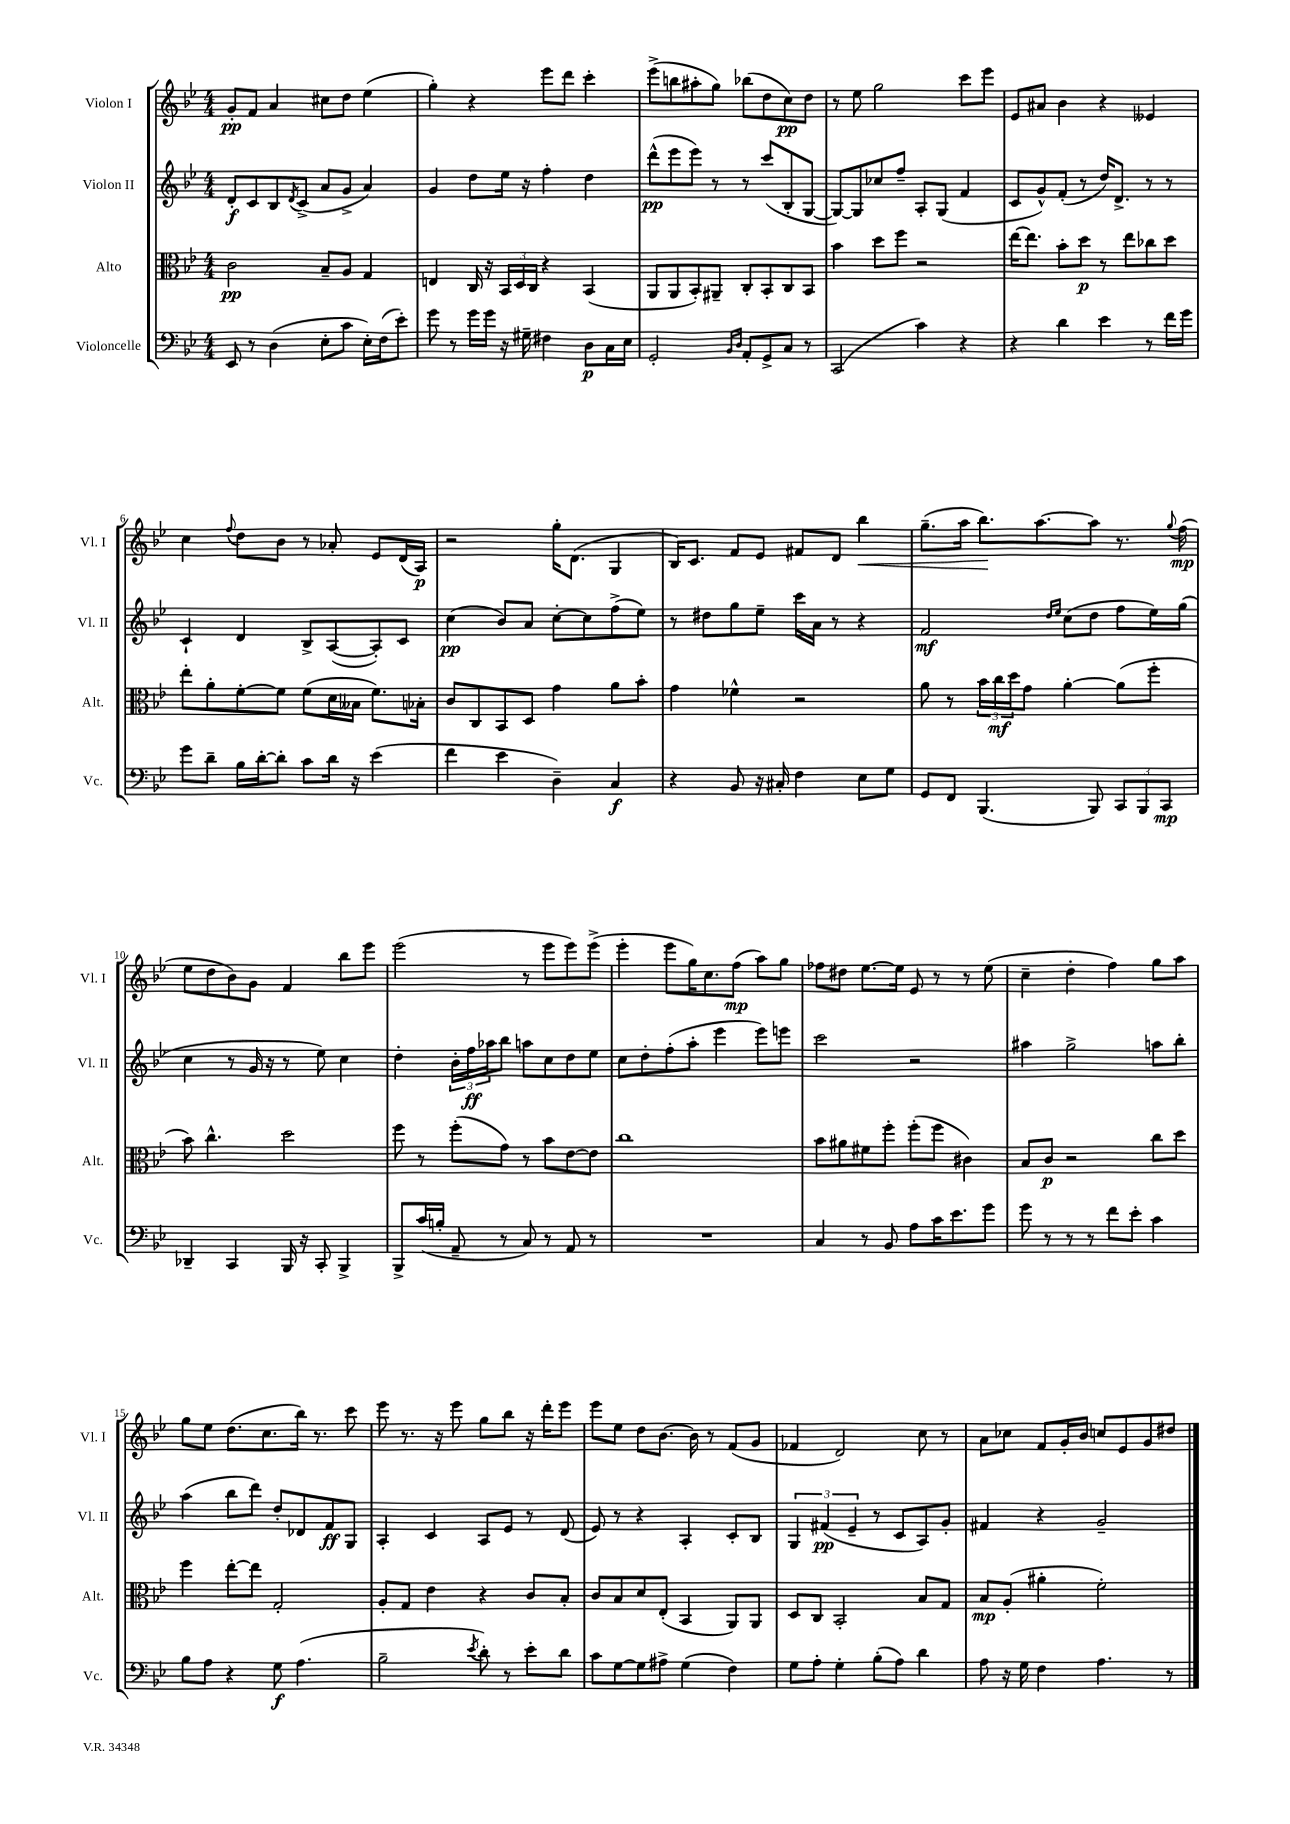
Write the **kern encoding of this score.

**kern	**dynam	**kern	**dynam	**kern	**dynam	**kern	**dynam
*part4	*part4	*part3	*part3	*part2	*part2	*part1	*part1
*staff4	*staff4	*staff3	*staff3	*staff2	*staff2	*staff1	*staff1
*I"Violoncelle	*	*I"Alto	*	*I"Violon II	*	*I"Violon I	*
*I'Vc.	*	*I'Alt.	*	*I'Vl. II	*	*I'Vl. I	*
*clefF4	*	*clefC3	*	*clefG2	*	*clefG2	*
*k[b-e-]	*	*k[b-e-]	*	*k[b-e-]	*	*k[b-e-]	*
*M4/4	*	*M4/4	*	*M4/4	*	*M4/4	*
=1	=1	=1	=1	=1	=1	=1	=1
8EE-/	.	2c\	pp	8d'/L	f	8g'/L	pp
8r	.	.	.	8c/	.	8f/J	.
(4D\	.	.	.	8B-/	.	4a/	.
.	.	.	.	8qd/	.	.	.
.	.	.	.	(8c^/J	.	.	.
8E-'\L	.	8B-~/L	.	8a/L	.	8cc#X\L	.
8c\J	.	8A/J	.	8g^/J	.	8dd\J	.
16E-'\LL)	.	4G/	.	4a/)	.	(4ee-\	.
(16F\J	.	.	.	.	.	.	.
8e-'\J)	.	.	.	.	.	.	.
=2	=2	=2	=2	=2	=2	=2	=2
8g\	.	4En/	.	4g/	.	4gg'\)	.
8r	.	.	.	.	.	.	.
16g\LL	.	16C/	.	8dd\L	.	4r	.
16g\JJ	.	16r	.	.	.	.	.
16r	.	24BB-/LL	.	16ee-\Jk	.	.	.
.	.	24D/	.	.	.	.	.
16G#X~\	.	.	.	16r	.	.	.
.	.	24C/JJ	.	.	.	.	.
4F#X\	.	4r	.	4ff'\	.	8eee-\L	.
.	.	.	.	.	.	8ddd\J	.
8D\L	p	(4BB-/	.	4dd\	.	4ccc'\	.
16C\L	.	.	.	.	.	.	.
16E-\JJ	.	.	.	.	.	.	.
=3	=3	=3	=3	=3	=3	=3	=3
2GG'/	.	8AA/L	.	(8ddd^^\L	pp	(8eee-^\L	.
.	.	8AA/	.	8eee-\	.	8bbn\	.
.	.	8BB-'/)	.	8eee-\J)	.	8aa#X'\	.
.	.	8AA#X~/J	.	8r	.	8gg\J)	.
16qqBB-/LL	.	.	.	.	.	.	.
16qqD/JJ	.	.	.	.	.	.	.
8AA'/L	.	8C'/L	.	8r	.	(8bb-X\L	.
8GG^/	.	8BB-'/	.	(8ccc/L	.	8dd\	.
8C/J	.	8C/	.	8B-'/	.	8cc\)	pp
8r	.	8BB-/J	.	[8G/J	.	8dd\J	.
=4	=4	=4	=4	=4	=4	=4	=4
(2CC/	.	4b-\	.	8G/L_)	.	8r	.
.	.	.	.	8G/]	.	8ee-\	.
.	.	8dd\L	.	8cc-X/	.	2gg\	.
.	.	8ff\J	.	8ff~/J	.	.	.
4c\)	.	2r	.	8A'/L	.	.	.
.	.	.	.	(8G/J	.	.	.
4r	.	.	.	4f/	.	8ccc\L	.
.	.	.	.	.	.	8eee-\J	.
=5	=5	=5	=5	=5	=5	=5	=5
4r	.	[16ee-\KL	.	8c/L	.	8e-/L	.
.	.	8.ee-\J]	.	.	.	.	.
.	.	.	.	8g^^/)	.	8a#X/J	.
4d\	.	8b-'\L	.	(8f'/J	.	4b-\	.
.	.	8dd\J	p	8r	.	.	.
4e-\	.	8r	.	16dd/KL)	.	4r	.
.	.	.	.	8.d^/J	.	.	.
.	.	8ee-\L	.	.	.	.	.
8r	.	8cc-X\	.	8r	.	4e--X/	.
16f\LL	.	8dd\J	.	8r	.	.	.
16g\JJ	.	.	.	.	.	.	.
!!LO:LB:g=z
=6	=6	=6	=6	=6	=6	=6	=6
8g\L	.	8ee-'\L	.	4c`/	.	4cc\	.
8d~\J	.	8a'\	.	.	.	.	.
.	.	.	.	.	.	8qqff/	.
16B-\LL	.	[8f'\	.	4d/	.	8dd\L	.
[16d'\J	.	.	.	.	.	.	.
8d'\J]	.	8f\J]	.	.	.	8b-\J	.
8c\L	.	(8f\L	.	8B-^/L	.	8r	.
16d\Jk	.	16d\L	.	([8A/	.	8a-X'/	.
16r	.	16B--X\JJ	.	.	.	.	.
(4e-\	.	8.f\L)	.	8A'/])	.	8e-/L	.
.	.	.	.	8c/J	.	(16d/L	.
.	.	16B-X'\Jk	.	.	.	16A/JJ)	p
=7	=7	=7	=7	=7	=7	=7	=7
4f\	.	8c/L	.	(4cc\	pp	2r	.
.	.	8C/	.	.	.	.	.
4e-\	.	8BB-/	.	8b-/L)	.	.	.
.	.	8D/J	.	8a/J	.	.	.
4D~\)	.	4g\	.	[8cc'\L	.	16gg'\KL	.
.	.	.	.	.	.	(8.d\J	.
.	.	.	.	8cc\]	.	.	.
4C/	f	8a\L	.	(8ff^\	.	4G/	.
.	.	8b-'\J	.	8ee-\J)	.	.	.
=8	=8	=8	=8	=8	=8	=8	=8
4r	.	4g\	.	8r	.	16B-/KL)	.
.	.	.	.	.	.	8.c/J	.
.	.	.	.	8dd#X\L	.	.	.
8BB-/	.	4f-X^^\	.	8gg\	.	8f/L	.
16r	.	.	.	8ee-~\J	.	8e-/J	.
16C#X'/	.	.	.	.	.	.	.
4F\	.	2r	.	16ccc\LL	.	8f#X/L	.
.	.	.	.	16a\JJ	.	.	.
.	.	.	.	8r	.	8d/J	.
!	!	!	!	!	!	!	!LO:HP:b
8E-\L	.	.	.	4r	.	4bb-\	<
8G\J	.	.	.	.	.	.	.
=9	=9	=9	=9	=9	=9	=9	=9
8GG/L	.	8a\	.	2f/	mf	(8.gg~\L	.
8FF/J	.	8r	.	.	.	.	.
.	.	.	.	.	.	16aa\Jk	.
(4.BBB-/	.	24b-\LL	.	.	.	8.bb-\L)	.
.	.	24cc\	mf	.	.	.	.
.	.	24dd\J	.	.	.	.	.
.	.	8g\J	.	.	.	.	.
.	.	.	.	.	.	[8.aa\	[
.	.	.	.	16qqdd/LL	.	.	.
.	.	.	.	16qqee-/JJ	.	.	.
.	.	[4a'\	.	(8cc\L	.	.	.
8BBB-/)	.	.	.	8dd\J	.	8aa\J]	.
12CC/L	.	(8a\L]	.	8ff\L	.	8.r	.
12BBB-/	.	.	.	.	.	.	.
.	.	8ff'\J	.	16ee-\L)	.	.	.
12CC/J	mp	.	.	.	.	.	.
.	.	.	.	.	.	8qqgg/	.
.	.	.	.	(16gg\JJ	.	(16ff\	mp
!!LO:LB:g=z
=10	=10	=10	=10	=10	=10	=10	=10
4DD-X~/	.	8b-\)	.	4cc\	.	8ee-\L	.
.	.	4.cc^^\	.	.	.	8dd\	.
4CC/	.	.	.	8r	.	8b-\)	.
.	.	.	.	16g/	.	8g\J	.
.	.	.	.	16r	.	.	.
16BBB-/	.	2dd\	.	8r	.	4f/	.
16r	.	.	.	.	.	.	.
8CC'/	.	.	.	8ee-\)	.	.	.
4BBB-^/	.	.	.	4cc\	.	8bb-\L	.
.	.	.	.	.	.	8eee-\J	.
=11	=11	=11	=11	=11	=11	=11	=11
8BBB-^/L	.	8ff\	.	4dd'\	.	(2eee-\	.
(16c/L	.	8r	.	.	.	.	.
16Bn'/JJ	.	.	.	.	.	.	.
8AA~/	.	(8ff'\L	.	24b-'\LL	.	.	.
.	.	.	.	24ff\	ff	.	.
.	.	.	.	24aa-X\J	.	.	.
8r	.	8g\J)	.	8bb-\J	.	.	.
8C/)	.	8r	.	8aan\L	.	8r	.
8r	.	8b-\L	.	8cc\	.	8eee-\L	.
8AA/	.	[8e-\	.	8dd\	.	8eee-\)	.
8r	.	8e-\J]	.	8ee-\J	.	(8eee-^\J	.
=12	=12	=12	=12	=12	=12	=12	=12
1r	.	1cc	.	8cc\L	.	4eee-'\	.
.	.	.	.	8dd'\	.	.	.
.	.	.	.	(8ff'\	.	8eee-\L	.
.	.	.	.	8aa'\J	.	16gg\K)	.
.	.	.	.	.	.	8.cc\	.
.	.	.	.	4eee-\	.	.	.
.	.	.	.	.	.	(8ff\J	mp
.	.	.	.	8eee-\L)	.	8aa\L)	.
.	.	.	.	8eeen\J	.	8gg\J	.
=13	=13	=13	=13	=13	=13	=13	=13
4C/	.	8b-\L	.	2ccc\	.	8ff-X\L	.
.	.	8a#X\	.	.	.	8dd#X\J	.
8r	.	8f#X\	.	.	.	[8.ee-\L	.
8BB-/	.	8ff'\J	.	.	.	.	.
.	.	.	.	.	.	16ee-\Jk]	.
8A\L	.	(8ff'\L	.	2r	.	8e-/	.
16c\K	.	8ff\J	.	.	.	8r	.
8.e-\	.	.	.	.	.	.	.
.	.	4c#X\)	.	.	.	8r	.
8g\J	.	.	.	.	.	(8ee-\	.
=14	=14	=14	=14	=14	=14	=14	=14
8g\	.	8B-/L	.	4aa#X\	.	4cc~\	.
8r	.	8c/J	p	.	.	.	.
8r	.	2r	.	2gg^\	.	4dd'\	.
8r	.	.	.	.	.	.	.
8f\L	.	.	.	.	.	4ff\)	.
8e-'\J	.	.	.	.	.	.	.
4c\	.	8cc\L	.	8aan\L	.	8gg\L	.
.	.	8dd\J	.	8bb-'\J	.	8aa\J	.
!!LO:LB:g=z
=15	=15	=15	=15	=15	=15	=15	=15
8B-\L	.	4ff\	.	(4aa\	.	8gg\L	.
8A\J	.	.	.	.	.	8ee-\J	.
4r	.	[8ee-'\L	.	8bb-\L	.	(8.dd\L	.
.	.	8ee-\J]	.	8ddd\J)	.	.	.
.	.	.	.	.	.	8.cc\	.
8G\	f	2G'/	.	8dd'/L	.	.	.
(4.A\	.	.	.	8d-X/	.	16bb-\Jk)	.
.	.	.	.	.	.	8.r	.
.	.	.	.	8f/	ff	.	.
.	.	.	.	8G/J	.	8ccc\	.
=16	=16	=16	=16	=16	=16	=16	=16
2B-~\	.	8A'/L	.	4A'/	.	8eee-\	.
.	.	8G/J	.	.	.	8.r	.
.	.	4e-\	.	4c/	.	.	.
.	.	.	.	.	.	16r	.
.	.	.	.	.	.	8eee-\	.
8qe-/	.	.	.	.	.	.	.
8d'\)	.	4r	.	8A/L	.	8gg\L	.
8r	.	.	.	8e-/J	.	8bb-\J	.
8e-'\L	.	8c/L	.	8r	.	16r	.
.	.	.	.	.	.	16ddd'\KL	.
8d\J	.	8B-'/J	.	(8d/	.	8eee-\J	.
=17	=17	=17	=17	=17	=17	=17	=17
8c\L	.	8c/L	.	8e-/)	.	8eee-\L	.
[8G\	.	8B-/	.	8r	.	8ee-\J	.
8G\]	.	8d/	.	4r	.	8dd\L	.
8A#X^\J	.	(8E-'/J	.	.	.	[8.b-\J	.
(4G\	.	4BB-/	.	4A'/	.	.	.
.	.	.	.	.	.	16b-\]	.
.	.	.	.	.	.	8r	.
4F\)	.	8AA/L)	.	8c'/L	.	(8f/L	.
.	.	8AA/J	.	8B-/J	.	8g/J	.
=18	=18	=18	=18	=18	=18	=18	=18
8G\L	.	8D/L	.	6G/	.	4f-X/	.
8A'\J	.	8C/J	.	.	.	.	.
.	.	.	.	(6f#X/	pp	.	.
4G'\	.	2BB-'/	.	.	.	2d/)	.
.	.	.	.	6e-~/	.	.	.
(8B-'\L	.	.	.	8r	.	.	.
8A\J)	.	.	.	8c/L	.	.	.
4d\	.	8B-/L	.	8A/)	.	8cc\	.
.	.	8G/J	.	8g'/J	.	8r	.
=19	=19	=19	=19	=19	=19	=19	=19
8A\	.	8B-/L	mp	4f#X/	.	8a\L	.
16r	.	(8A'/J	.	.	.	8cc-X\J	.
16G\	.	.	.	.	.	.	.
4F\	.	4a#X'\	.	4r	.	8f/L	.
.	.	.	.	.	.	16g'/L	.
.	.	.	.	.	.	16b-/JJ	.
4.A\	.	2f'\)	.	2g~/	.	8ccn/L	.
.	.	.	.	.	.	8e-/	.
.	.	.	.	.	.	8g/	.
8r	.	.	.	.	.	8dd#X/J	.
==	==	==	==	==	==	==	==
*-	*-	*-	*-	*-	*-	*-	*-
